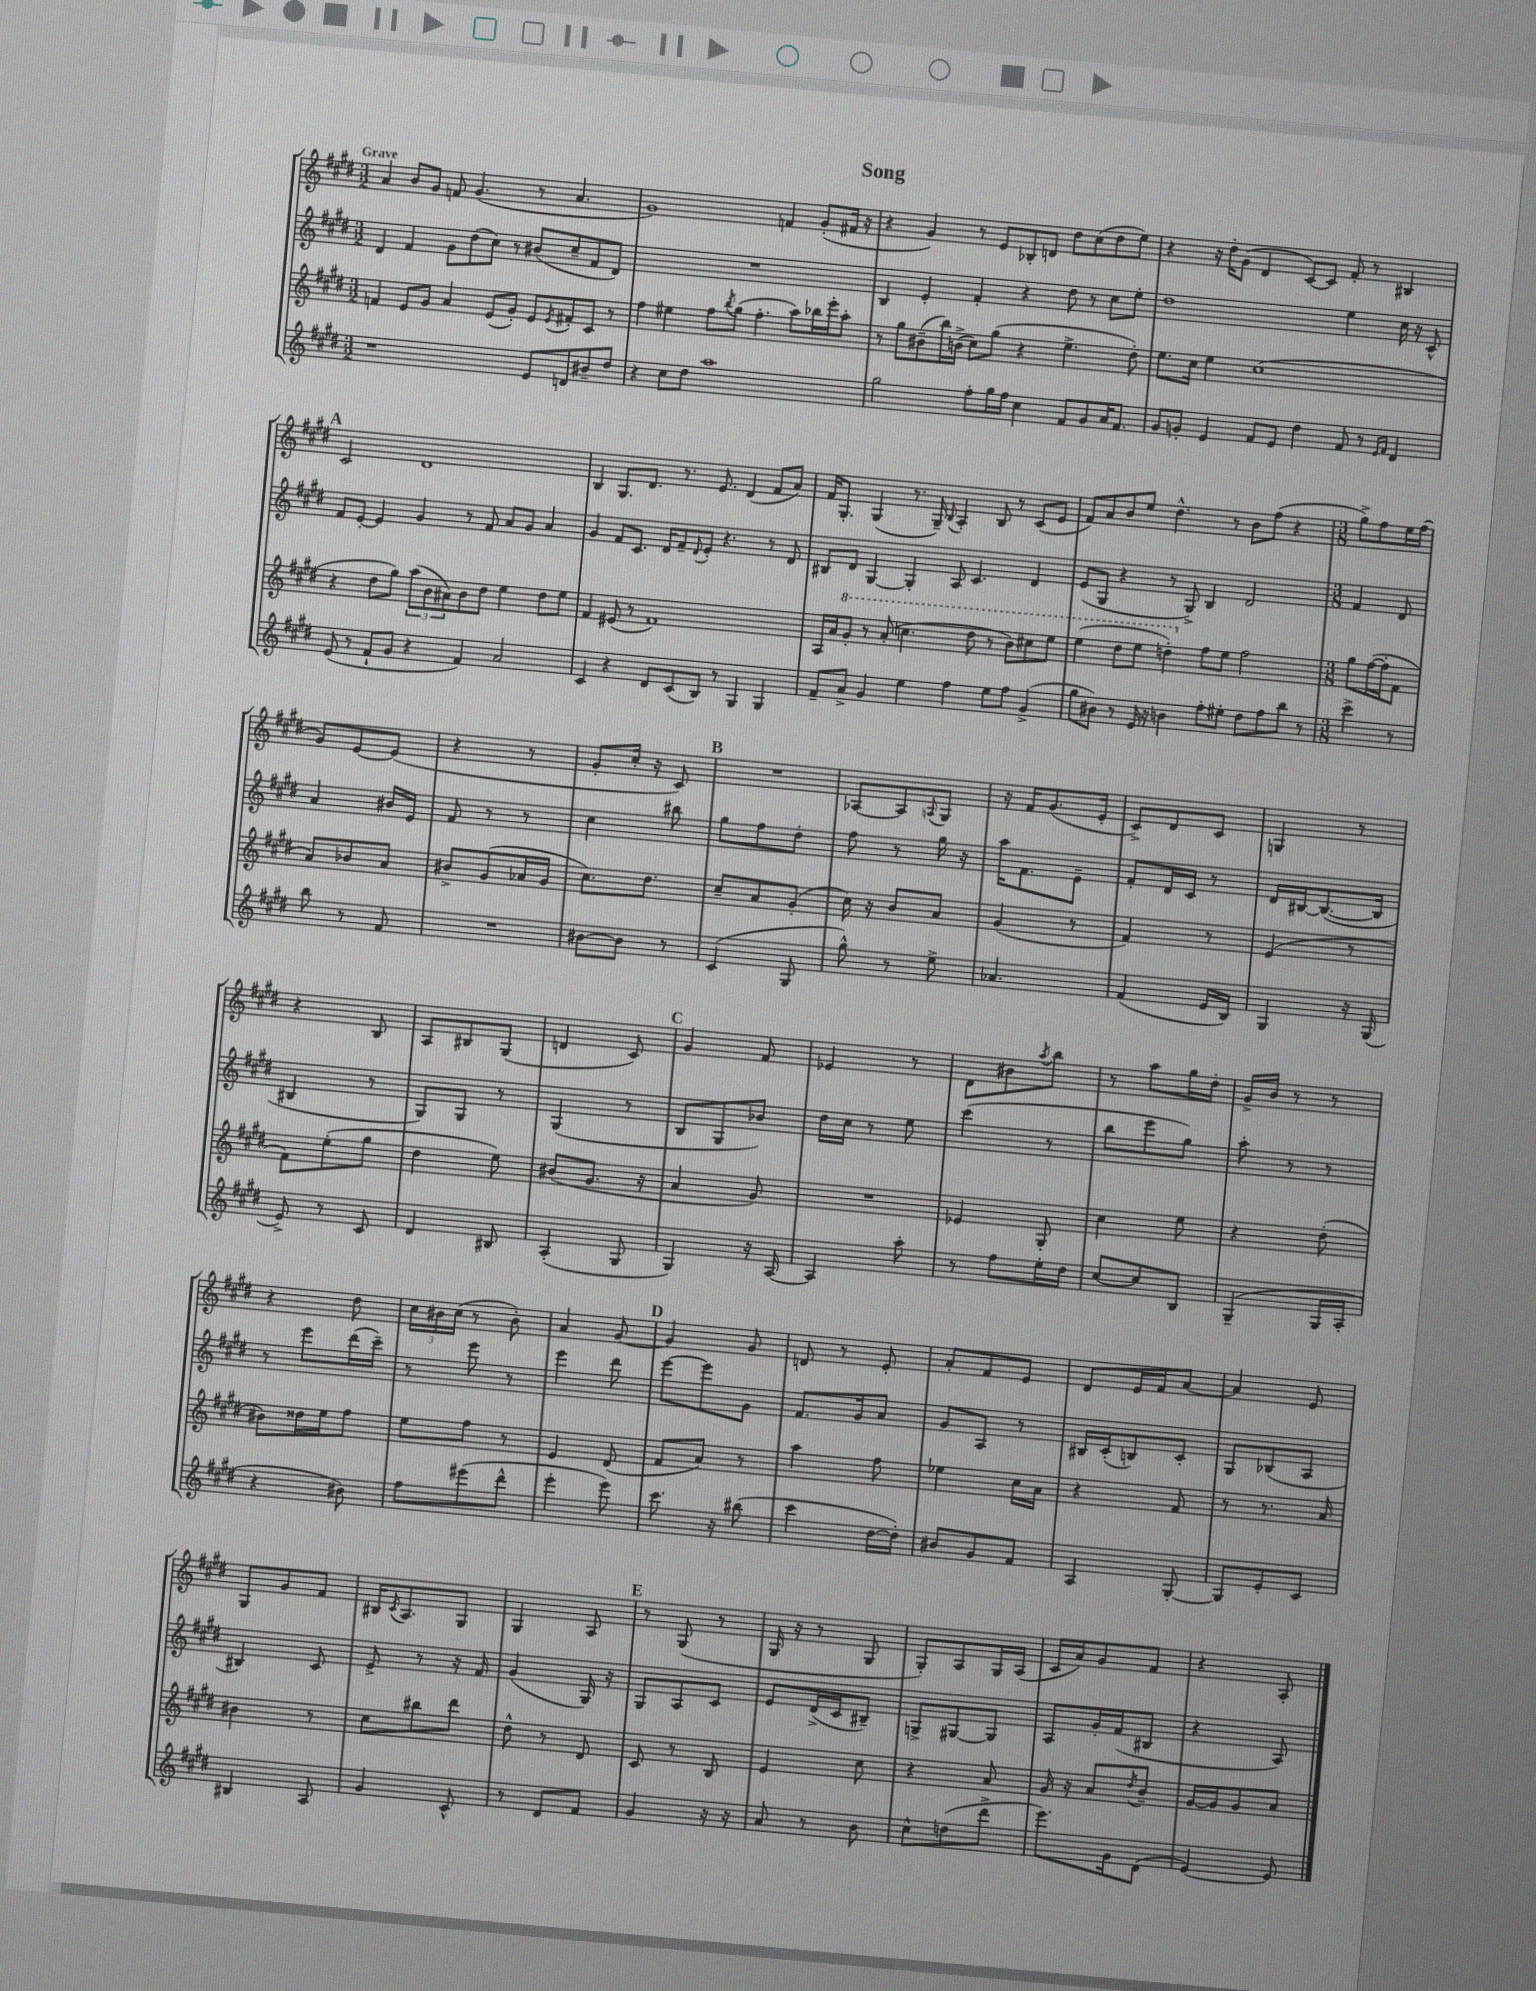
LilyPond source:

\header { title = "Song" }
<<
\new StaffGroup <<
\new Staff = "s0" {
    \clef treble \key e \major \numericTimeSignature \time 3/2 \tempo "Grave"
    a'4 b'8 gis'8 f'8 gis'4.( r8 a'4. |
    gis'1) f'4 gis'8-.( fis'16 r16 |
    r4 gis'4) r8 e'8 bes8-. d'8 dis''8 cis''8( dis''8 e''8) |
    r4 r16 dis''16-. gis'8( dis'4 cis'8~) cis'8 fis'8-. r8 bis4 |
    \mark \markup { \bold "A" } cis'2 dis'1 |
    b4 gis8. dis'8. r8. e'8. dis'4( fis'8 a'8) |
    fis'16 gis8.-. gis4( r8. gis16--) \appoggiatura { b8 } a4-. b8 r8 cis'8( e'8 |
    fis'8) a'8 b'8 e''8 dis''4.-^ r8 b'8 fis''8( r4 |
    \numericTimeSignature \time 3/8 gis''8->) fis''8 e''16 fis''16( |
    gis'8) e'8~ e'8( |
    r4 r8 |
    gis'8-. cis''16-. r16 cis'8) |
    \mark \markup { \bold "B" } R4. |
    aes8~ aes8 \appoggiatura { a8 } gis8 |
    r16 fis'16 gis'8.( e'16-. |
    cis'8->) dis'8 cis'8 |
    g4 r8 |
    r4 b8 |
    a8 bis8 gis8( |
    d'4 cis'8) |
    \mark \markup { \bold "C" } gis'4 fis'8 |
    ees'4 r8 |
    dis'8 bis'8 \acciaccatura { a''8 } b''8 |
    r8 a''8 gis''16 dis''16-. |
    gis'16-> b'16 r8 r8 |
    r4 dis''8 |
    \tuplet 3/2 { cis''16 bis'16 cis''16( } r8 bis'8-.) |
    a'4 gis'8~ |
    \mark \markup { \bold "D" } gis'4 gis'8 |
    d'8 r8 e'8-. |
    a'8-. fis'8 e'8 |
    dis'8 e'16 fis'16 a'8~ |
    a'4 e'8 |
    gis8 gis'8 fis'8 |
    bis16 \acciaccatura { cis'8 } a8. gis8 |
    gis4 a8 |
    \mark \markup { \bold "E" } r8 gis8( r8 |
    gis16 r16 r8 gis8 |
    gis8-.) a8 gis16 a16( |
    cis'16 a'16) gis'8 fis'8 |
    r4 a8-. \bar "|." |
}
\new Staff = "s1" {
    \clef treble \key e \major \numericTimeSignature \time 3/2
    dis'4 fis'4 gis'8 dis''8( cis''8) r8 bis'8( cis''8-- fis'8 dis'8) |
    R1. |
    b4 e'4-. fis'4-. r4 dis''8 r8 cis''8 e''8-. |
    dis''1 e''4 cis''16 r16 cis'8-^ |
    \mark \markup { \bold "A" } fis'8 e'8~-. e'4 gis'4 r8 fis'8 a'8 gis'8 a'4 |
    gis'4 fis'8 cis'8. dis'16 fis'8-- \appoggiatura { dis'8 } e'8-. r4. r8 dis'8 |
    bis8 dis'8 gis4~ gis4-. a8 cis'4. dis'4 |
    e'8( gis8 r4 r8 gis8->) b4 dis'2 |
    \numericTimeSignature \time 3/8 fis'4 dis'8 |
    a'4 bis'16 e'16 |
    fis'8 r8 r8 |
    cis''4 bis''8 |
    \mark \markup { \bold "B" } gis''8 fis''8 dis''8-. |
    fis''8 r8 gis''16 r16 |
    a''16 fis'8. e'8-- |
    fis'8-. dis'16 cis'16 r8 |
    dis'16 bis16~ bis8.~( bis16 |
    bis4 r8 |
    gis8) gis8 r8 |
    gis4( r8 |
    \mark \markup { \bold "C" } b8 gis8 bes'8) |
    dis''16 cis''16 r8 e''8 |
    cis'''4( r8 |
    b''8 e'''8 gis''8) |
    a''8-. r8 r8 |
    r8 e'''8 dis'''16( cis'''16--) |
    r8 e'''8 r8 |
    e'''4 dis'''8 |
    \mark \markup { \bold "D" } e'''8~ e'''8 gis'8 |
    fis'8. gis'16 a'8 |
    gis'8 a8 r8 |
    bis16 cis'16-.( b8) cis'8-. |
    gis8 bes8( a8 |
    bis4) cis'8 |
    e'8-> r8 r16 fis'16 |
    gis'4( gis16) r16 |
    \mark \markup { \bold "E" } gis8 a8 cis'8 |
    e'8 dis'16->( cis'16 bis8--) |
    g8-> gis8~ gis8 |
    a8 gis'16-. fis'16( bis8 |
    r4 a8) \bar "|." |
}
\new Staff = "s2" {
    \clef treble \key e \major \numericTimeSignature \time 3/2
    f'4 e'8 gis'8 a'4 e'8( gis'8-.) e'8 \acciaccatura { e'8 } fis'8-. cis'8 r8 |
    fis''4 eis''4 fis''8 \acciaccatura { b''8 } gis''8( fis''4.-. a''8) bes''16 e'''16-. a''8-. |
    r8 gis''8 bis'8--( b''16) b'16->( cis''8) gis''8( r4 e''4.-> dis''8-.) |
    e''8. cis''16 e''4 cis''1( |
    \mark \markup { \bold "A" } r4 dis''8 gis''8) \tuplet 3/2 { a''8( b'8 ais'8) } b'8 dis''8 e''4 dis''8 e''8 |
    fis'4 eis'8( r8 fis'1) |
    a16 a'16 \ottava #1 gis''8-. r8 a''8-.( c'''4. dis'''8 r8 b''8) cis'''8 e'''8 |
    e'''4( dis'''8 e'''8 d'''4-.) \ottava #0 fis''8 e''8 fis''2 |
    \numericTimeSignature \time 3/8 gis''8 fis''16~( fis''16-. fis'8 |
    a'8) bes'8 a'8 |
    bis'8-> gis'8( aes'16 gis'16 |
    cis''8.) dis''8. |
    \mark \markup { \bold "B" } cis''8-- a'8 gis'8-.( |
    cis''16) r16 b'8 a'8 |
    gis'4( r8 |
    fis'4) r8 |
    e'4( r8 |
    fis'8) e''8-.( gis''8 |
    dis''4 e''8) |
    bis'8( gis'8. r16 |
    \mark \markup { \bold "C" } a'4 gis'8) |
    R4. |
    ees'4 gis8-. |
    cis''4 e''8 |
    r4 dis''8-.( |
    bis'8) disis''16 e''16 fis''8 |
    e''8 fis''8 r8 |
    e'4 dis'8( |
    \mark \markup { \bold "D" } fis'8 a'8) r8 |
    a''4 fis''8 |
    ees''4 cis''16 a'16 |
    r4 fis'8 |
    r8 r8. a'16 |
    bis'4 r8 |
    cis''8 bis''8 dis'''8 |
    dis''8-^ r8 dis'8 |
    \mark \markup { \bold "E" } cis'8 r8 b8 |
    e'4 cis''8 |
    r4 a'8 |
    gis'16 r16 a'8 \acciaccatura { dis''8 } b'8-- |
    gis'16~ gis'16 gis'8 a'8 \bar "|." |
}
\new Staff = "s3" {
    \clef treble \key e \major \numericTimeSignature \time 3/2
    r1 e'8 d'8 bis'8-- dis''8 |
    r4 cis''8 dis''8 a''1 |
    gis''2 fis''8-. gis''16 fis''16 cis''4 fis'8 gis'8 a'16 fis'8. |
    gis'8 g'8-. e'4 fis'8 e'8 dis''4 fis'8 r8 \grace { e'16 fis'16 } dis'4 |
    \mark \markup { \bold "A" } e'8( r8 fis'8-! gis'8 r4 fis'4) a'2 |
    cis'4 r4 dis'8 cis'8( b8) r8 gis4 gis4 |
    fis'8-- a'8-> gis'4 e''4 fis''4 e''8 fis''8 gis'4->( |
    gis''8 bis'8) r8 e'16 r16 b'4 fis''8-. eis''8-. dis''8 fis''8 b''8 r8 |
    \numericTimeSignature \time 3/8 cis'''4-> r8 |
    b''8 r8 fis'8 |
    R4. |
    bis'8~ bis'8 r8 |
    \mark \markup { \bold "B" } cis'4( gis8 |
    gis''8-^) r8 e''8-> |
    aes'4. |
    fis'4( e'16 b16) |
    gis4 r16 gis16( |
    e'8->) r8 cis'8 |
    dis'4 bis8 |
    a4-.( gis8 |
    \mark \markup { \bold "C" } gis4) r16 a16~ |
    a4 a''8-. |
    r8 fis''8 e''16-. dis''16 |
    cis''8~ cis''8 b8 |
    gis4--( gis16 a16-. |
    r4 bis'8) |
    fis''8 eis'''8( dis'''8-^ |
    e'''4-. e'''8) |
    \mark \markup { \bold "D" } cis'''8. r16 bis''8( |
    cis'''4 dis''16~ dis''16-.) |
    bis'8 gis'8 fis'8 |
    a4 gis8~-. |
    gis8 e'8-. cis'8 |
    bis4 a8 |
    gis'4 cis'8-^ |
    r8 dis'8 fis'8 |
    \mark \markup { \bold "E" } gis'4 r16 r16 |
    a'8 r8 b'8 |
    cis''8-^ d''8( dis'''8-> |
    e'''8.) gis'16 dis'8( |
    e'4~) e'8 \bar "|." |
}
>>
>>
\layout { \context { \Score \remove "Bar_number_engraver" } }
